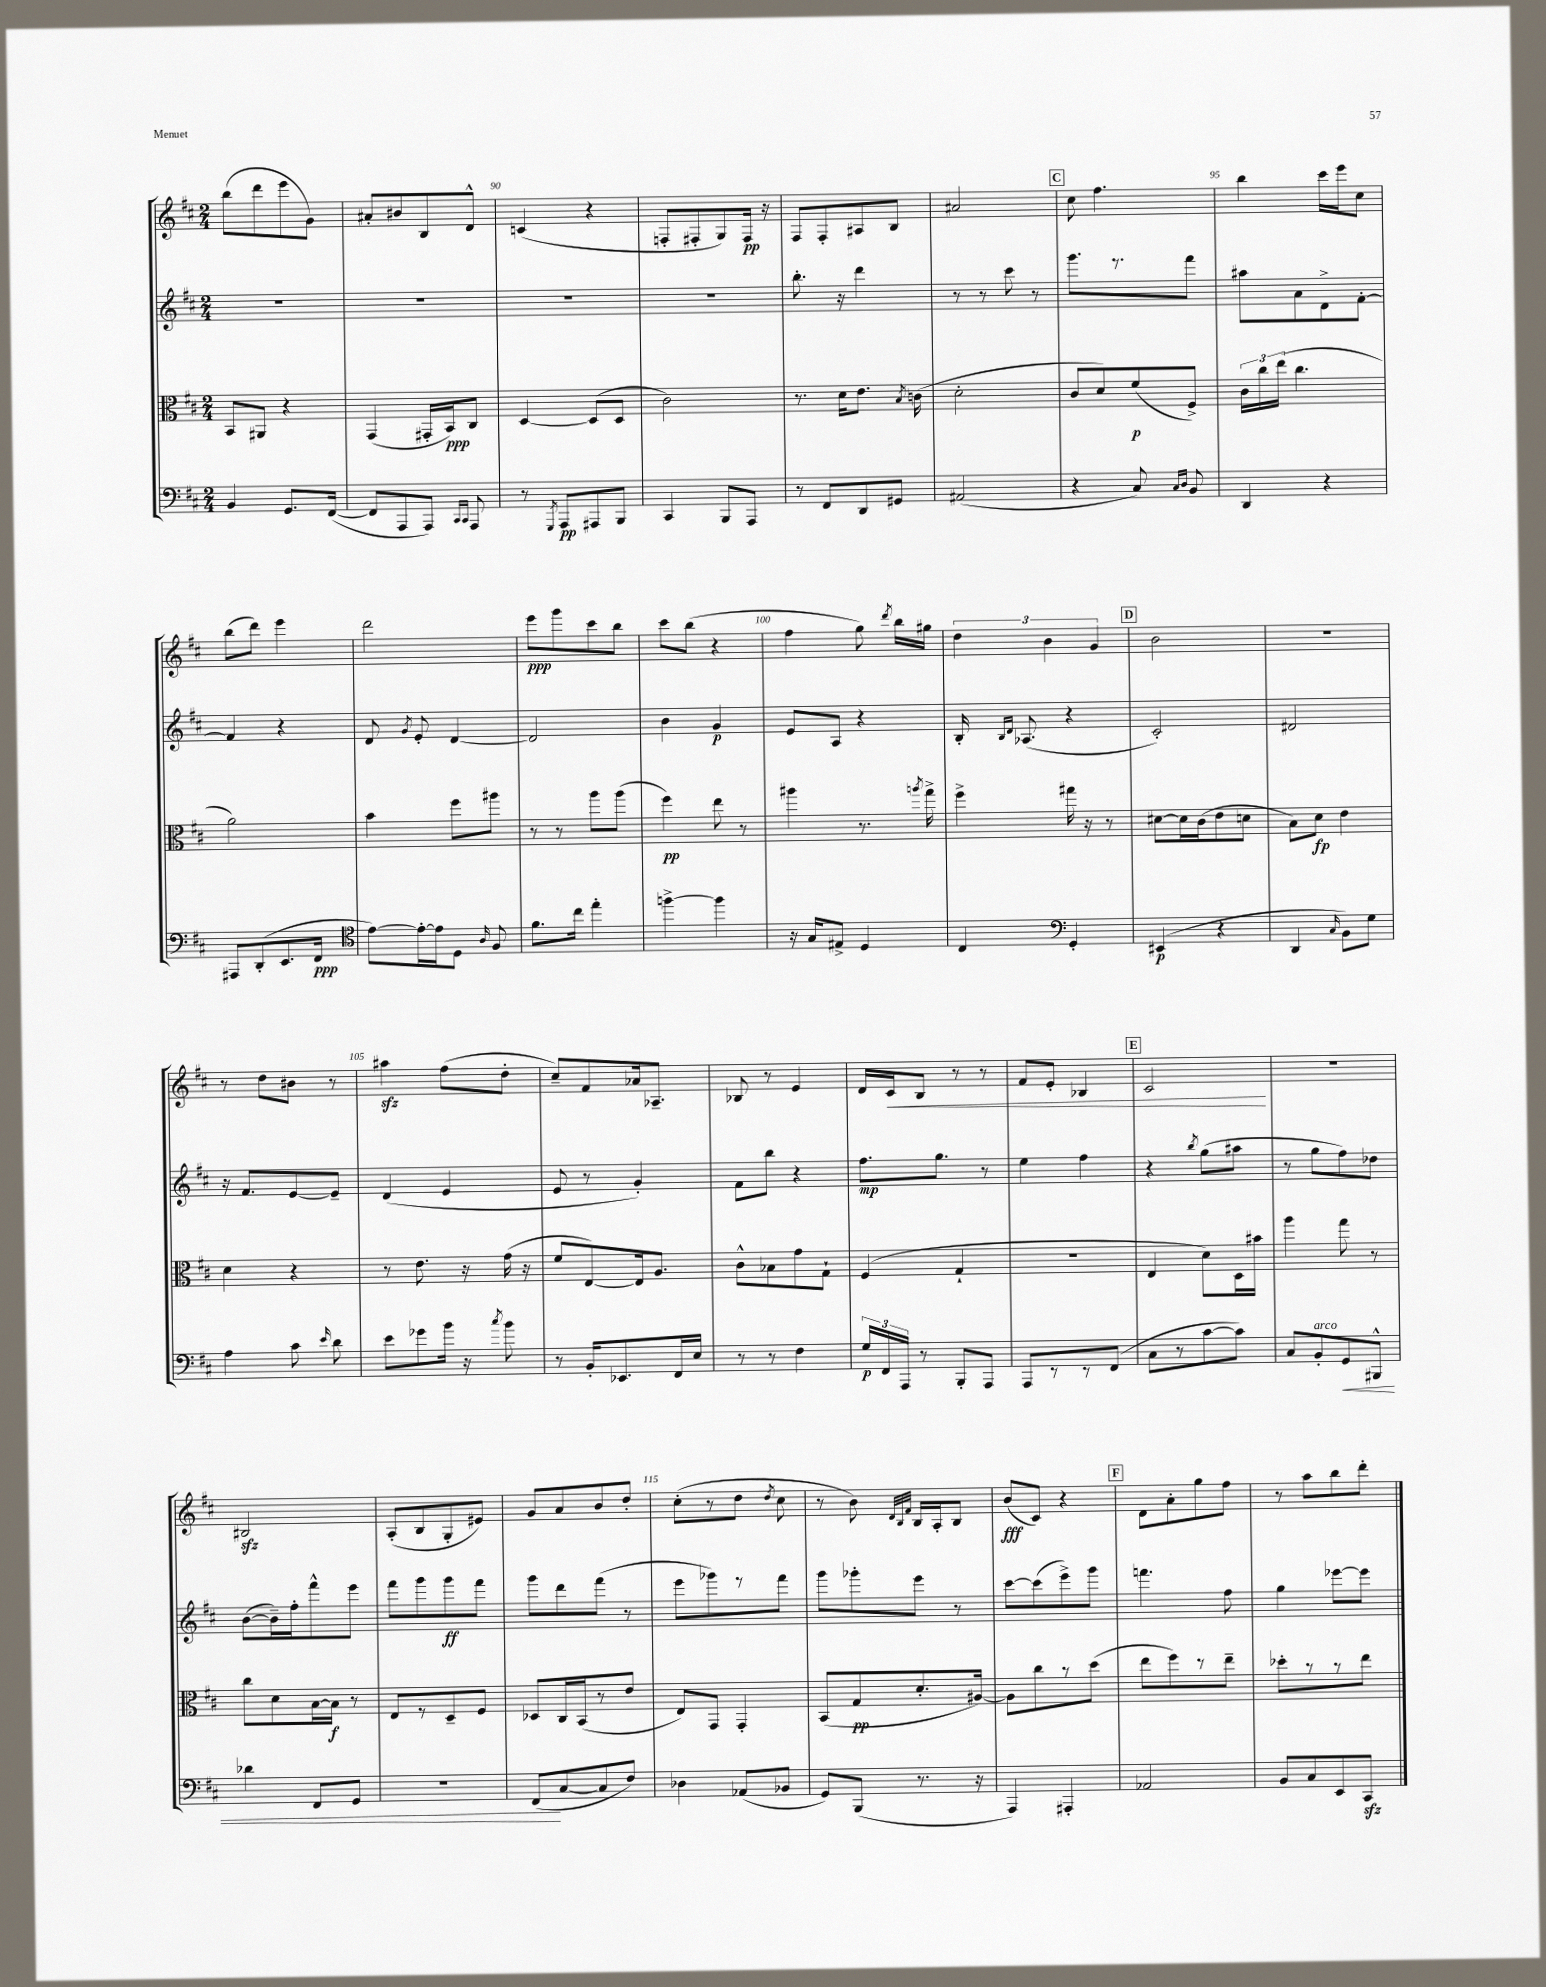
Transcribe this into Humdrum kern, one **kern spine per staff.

**kern	**dynam	**kern	**dynam	**kern	**dynam	**kern	**dynam
*part4	*part4	*part3	*part3	*part2	*part2	*part1	*part1
*staff4	*staff4	*staff3	*staff3	*staff2	*staff2	*staff1	*staff1
*clefF4	*	*clefC3	*	*clefG2	*	*clefG2	*
*k[f#c#]	*	*k[f#c#]	*	*k[f#c#]	*	*k[f#c#]	*
*M2/4	*	*M2/4	*	*M2/4	*	*M2/4	*
=88	=88	=88	=88	=88	=88	=88	=88
4BB/	.	8BB/L	.	2r	.	(8bb\L	.
.	.	8AA#X/J	.	.	.	8ddd\	.
8.GG/L	.	4r	.	.	.	8eee\	.
.	.	.	.	.	.	8g\J)	.
([16FF#/Jk	.	.	.	.	.	.	.
=89	=89	=89	=89	=89	=89	=89	=89
8FF#/L]	.	(4GG/	.	2r	.	8a#X'/L	.
8AAA/	.	.	.	.	.	8b#X/	.
8AAA/J)	.	16GG#X'/LL	.	.	.	8B/	.
.	.	16BB/J)	ppp	.	.	.	.
16qqCC#/LL	.	.	.	.	.	.	.
16qqCC#/JJ	.	.	.	.	.	.	.
8AAA/	.	8C#/J	.	.	.	8d^^/J	.
=90	=90	=90	=90	=90	=90	=90	=90
8r	.	[4D/	.	2r	.	(4cn/	.
8qGGG/	.	.	.	.	.	.	.
8AAA/L	pp	.	.	.	.	.	.
8AAA#X/	.	(8D/L]	.	.	.	4r	.
8BBB/J	.	8D/J	.	.	.	.	.
=91	=91	=91	=91	=91	=91	=91	=91
4CC#/	.	2c#\)	.	2r	.	8Fn'/L	.
.	.	.	.	.	.	8F#X'/	.
8BBB/L	.	.	.	.	.	8G/)	.
8AAA/J	.	.	.	.	.	16F#/Jk	pp
.	.	.	.	.	.	16r	.
=92	=92	=92	=92	=92	=92	=92	=92
8r	.	8.r	.	8.bb'\	.	8F#/L	.
8FF#/L	.	.	.	.	.	8F#'/	.
.	.	16d\KL	.	16r	.	.	.
8DD/	.	8.e\J	.	4ddd\	.	8A#X/	.
8GG#X/J	.	.	.	.	.	8B/J	.
.	.	8qB/	.	.	.	.	.
.	.	(16cn\	.	.	.	.	.
=93	=93	=93	=93	=93	=93	=93	=93
(2AA#X/	.	2d'\	.	8r	.	2a#X/	.
.	.	.	.	8r	.	.	.
.	.	.	.	8ccc#\	.	.	.
.	.	.	.	8r	.	.	.
!!LO:REH:place=s1:t=C
=94	=94	=94	=94	=94	=94	=94	=94
4r	.	8c#/L	.	8.ggg\L	.	8cc#\	.
.	.	8d/)	.	.	.	4.ff#\	.
.	.	.	.	8.r	.	.	.
8C#/)	.	(8f#/	p	.	.	.	.
16qqC#/LL	.	.	.	.	.	.	.
16qqD/JJ	.	.	.	.	.	.	.
8BB/	.	8F#^/J)	.	8fff#\J	.	.	.
=95	=95	=95	=95	=95	=95	=95	=95
4DD/	.	24c#\LL	.	8aa#X\L	.	4bb\	.
.	.	24cc#\	.	.	.	.	.
.	.	(24ee\JJ	.	.	.	.	.
.	.	4.cc#\	.	8a\	.	.	.
4r	.	.	.	8d^\	.	16ccc#\LL	.
.	.	.	.	.	.	16eee\J	.
.	.	.	.	[8f#'\J	.	8cc#\J	.
!!LO:LB:g=z
=96	=96	=96	=96	=96	=96	=96	=96
8AAA#X/L	.	2a\)	.	4f#/]	.	(8bb\L	.
(8DD'/	.	.	.	.	.	8ddd\J)	.
8.EE/	.	.	.	4r	.	4eee\	.
16FF#/Jk	ppp	.	.	.	.	.	.
=97	=97	=97	=97	=97	=97	=97	=97
*clefC4	*	*	*	*	*	*	*
[8e\L)	.	4b\	.	8d/	.	2ddd\	.
.	.	.	.	8qg/	.	.	.
16e'\L_	.	.	.	8e'/	.	.	.
16e\J]	.	.	.	.	.	.	.
8D\J	.	8ff#\L	.	[4d/	.	.	.
16qqA/	.	.	.	.	.	.	.
8F#/	.	8aa#X\J	.	.	.	.	.
=98	=98	=98	=98	=98	=98	=98	=98
8.f#\L	.	8r	.	2d/]	.	8eee\L	ppp
.	.	8r	.	.	.	8ggg\	.
16cc#\Jk	.	.	.	.	.	.	.
4ee'\	.	8aa\L	.	.	.	8ccc#\	.
.	.	(8aa\J	.	.	.	8bb\J	.
=99	=99	=99	=99	=99	=99	=99	=99
[4ffn^\	.	4ff#\)	pp	4b\	.	8ccc#\L	.
.	.	.	.	.	.	(8bb\J	.
4ff\]	.	8ee\	.	4g/	p	4r	.
.	.	8r	.	.	.	.	.
=100	=100	=100	=100	=100	=100	=100	=100
16r	.	4aa#X\	.	8e/L	.	4ff#\	.
16G/KL	.	.	.	.	.	.	.
8E#X^/J	.	.	.	8A/J	.	.	.
4D/	.	8.r	.	4r	.	8gg\)	.
.	.	.	.	.	.	8qddd/	.
.	.	.	.	.	.	16bb\LL	.
.	.	8qaan/	.	.	.	.	.
.	.	16gg^\	.	.	.	16gg#X\JJ	.
=101	=101	=101	=101	=101	=101	=101	=101
4C#/	.	4ff#^\	.	16B'/	.	6dd\	.
.	.	.	.	16qqB/LL	.	.	.
.	.	.	.	16qqd/JJ	.	.	.
.	.	.	.	(8.A-X/	.	.	.
.	.	.	.	.	.	6b\	.
*clefF4	*	*	*	*	*	*	*
4GG'/	.	16gg#X\	.	4r	.	.	.
.	.	16r	.	.	.	.	.
.	.	.	.	.	.	6g/	.
.	.	8r	.	.	.	.	.
!!LO:REH:place=s1:t=D
=102	=102	=102	=102	=102	=102	=102	=102
(4EE#X/	p	[8d#X\L	.	2c#'/)	.	2b\	.
.	.	16d#\L]	.	.	.	.	.
.	.	(16c#\J	.	.	.	.	.
4r	.	8e\	.	.	.	.	.
.	.	8dn\J	.	.	.	.	.
=103	=103	=103	=103	=103	=103	=103	=103
4DD/	.	8B\L)	.	2d#X/	.	2r	.
.	.	8d\J	fp	.	.	.	.
16qqC#/	.	.	.	.	.	.	.
8BB\L)	.	4e\	.	.	.	.	.
8G\J	.	.	.	.	.	.	.
!!LO:LB:g=z
=104	=104	=104	=104	=104	=104	=104	=104
4A\	.	4d\	.	16r	.	8r	.
.	.	.	.	8.f#/L	.	.	.
.	.	.	.	.	.	8dd\L	.
8c#\	.	4r	.	[8e/	.	8b#X\J	.
16qqe/	.	.	.	.	.	.	.
8d\	.	.	.	8e~/J]	.	8r	.
=105	=105	=105	=105	=105	=105	=105	=105
8e\L	.	8r	.	(4d/	.	4aa#Xzz\	.
8g-X\	.	8.e\	.	.	.	.	.
16b\Jk	.	.	.	4e/	.	(8ff#\L	.
16r	.	16r	.	.	.	.	.
8qcc#/	.	.	.	.	.	.	.
8b\	.	(16g\	.	.	.	8dd'\J	.
.	.	16r	.	.	.	.	.
=106	=106	=106	=106	=106	=106	=106	=106
8r	.	8f#/L	.	8e/	.	8cc#~/L)	.
16BB'/KL	.	[8E/)	.	8r	.	8f#/	.
8.EE-X/	.	.	.	.	.	.	.
.	.	16E/k]	.	4g'/)	.	16a-X/k	.
.	.	8.A/J	.	.	.	8.A-X~/J	.
16FF#/L	.	.	.	.	.	.	.
16E/JJ	.	.	.	.	.	.	.
=107	=107	=107	=107	=107	=107	=107	=107
8r	.	8c#^^\L	.	8f#\L	.	8B-X/	.
8r	.	8B-X\	.	8bb\J	.	8r	.
4F#\	.	8g\	.	4r	.	4e/	.
.	.	8G`\J	.	.	.	.	.
=108	=108	=108	=108	=108	=108	=108	=108
24G/LL	p	(4F#/	.	8.ff#\L	mp	16d/LL	.
24FF#/	.	.	.	.	.	.	.
!	!	!	!	!	!	!	!LO:HP:b
.	.	.	.	.	.	16c#/J	<
24AAA/JJ	.	.	.	.	.	.	.
8r	.	.	.	.	.	8B/J	.
.	.	.	.	8.gg\J	.	.	.
8BBB'/L	.	4G`/	.	.	.	8r	.
8AAA/J	.	.	.	8r	.	8r	.
=109	=109	=109	=109	=109	=109	=109	=109
8AAA/L	.	2r	.	4ee\	.	8f#/L	.
8r	.	.	.	.	.	8e'/J	.
8r	.	.	.	4ff#\	.	4B-X/	.
(8FF#/J	.	.	.	.	.	.	.
!!LO:REH:place=s1:t=E
=110	=110	=110	=110	=110	=110	=110	=110
8C#\L	.	4E/	.	4r	.	2c#/	.
8r	.	.	.	.	.	.	.
.	.	.	.	8qbb/	.	.	.
[8c#\	.	8d\L)	.	(8gg\L	.	.	.
8c#\J])	.	16D\L	.	8aa#X\J	.	.	.
.	.	16b#X\JJ	.	.	.	.	.
.	.	.	.	.	.	.	[
=111	=111	=111	=111	=111	=111	=111	=111
8C#/L	.	4aa\	.	8r	.	2r	.
!LO:TX:a:i:t=arco	!	!	!	!	!	!	!
8BB'/	.	.	.	8gg\L	.	.	.
!	!LO:HP:b	!	!	!	!	!	!
8GG/	<	8gg\	.	8ff#\)	.	.	.
8BBB#X^^/J	.	8r	.	8dd-X\J	.	.	.
!!LO:LB:g=z
=112	=112	=112	=112	=112	=112	=112	=112
4d-X\	.	8cc#\L	.	([8b\L	.	2B#Xzz/	.
.	.	8d\	.	16b~\L])	.	.	.
.	.	.	.	16ff#'\J	.	.	.
8FF#/L	.	[16B\L	.	8fff#^^\	.	.	.
.	.	16B\JJ]	f	.	.	.	.
8GG/J	.	8r	.	8eee\J	.	.	.
=113	=113	=113	=113	=113	=113	=113	=113
2r	.	8E/L	.	8fff#\L	.	(8A'/L	.
.	.	8r	.	8ggg\	.	8B/	.
.	.	8D~/	.	8ggg\	ff	8G'/	.
.	.	8F#/J	.	8fff#\J	.	8e#X/J)	.
=114	=114	=114	=114	=114	=114	=114	=114
(8FF#/L	.	8D-X/L	.	8ggg\L	.	8g/L	.
[8C#/	[	16C#/L	.	8ddd\	.	8a/	.
.	.	(16BB/J	.	.	.	.	.
8C#/]	.	8r	.	(8fff#\J	.	8b/	.
8F#/J)	.	8e/J	.	8r	.	8dd'/J	.
=115	=115	=115	=115	=115	=115	=115	=115
4D-X\	.	8E/L)	.	8eee\L	.	(8cc#'\L	.
.	.	8GG/J	.	8ggg-X\)	.	8r	.
(8AA-X/L	.	4GG'/	.	8r	.	8dd\J	.
.	.	.	.	.	.	8qdd/	.
8BB-X/J	.	.	.	8fff#\J	.	8cc#\	.
=116	=116	=116	=116	=116	=116	=116	=116
8GG/L)	.	(8BB/L	.	8ggg\L	.	8r	.
(8BBB/J	.	8G/	pp	8ggg-X'\	.	8b\)	.
.	.	.	.	.	.	32qqd/LLL	.
.	.	.	.	.	.	32qqB/	.
.	.	.	.	.	.	32qqf#/JJJ	.
8.r	.	8.d'/	.	8eee\J	.	16B/LL	.
.	.	.	.	.	.	16A'/J	.
.	.	.	.	8r	.	8B/J	.
16r	.	[16A#X/Jk)	.	.	.	.	.
=117	=117	=117	=117	=117	=117	=117	=117
4AAA/)	.	8A#\L]	.	[8ccc#\L	.	(8b/L	fff
.	.	8cc#\	.	(8ccc#\]	.	8c#/J)	.
4AAA#X'/	.	8r	.	8eee^\)	.	4r	.
.	.	(8dd\J	.	8ggg\J	.	.	.
!!LO:REH:place=s1:t=F
=118	=118	=118	=118	=118	=118	=118	=118
2AA-X/	.	8ee\L	.	4.fffn\	.	8d\L	.
.	.	8ff#\)	.	.	.	8a'\	.
.	.	8r	.	.	.	8gg\	.
.	.	8ee~\J	.	8ff#\	.	8ff#\J	.
=119	=119	=119	=119	=119	=119	=119	=119
8BB/L	.	8dd-X'\L	.	4gg\	.	8r	.
8C#/	.	8r	.	.	.	8aa\L	.
8EE/	.	8r	.	[8eee-X\L	.	8bb\	.
8CC#zz/J	.	8ee\J	.	8eee-\J]	.	8ddd'\J	.
==	==	==	==	==	==	==	==
*-	*-	*-	*-	*-	*-	*-	*-
